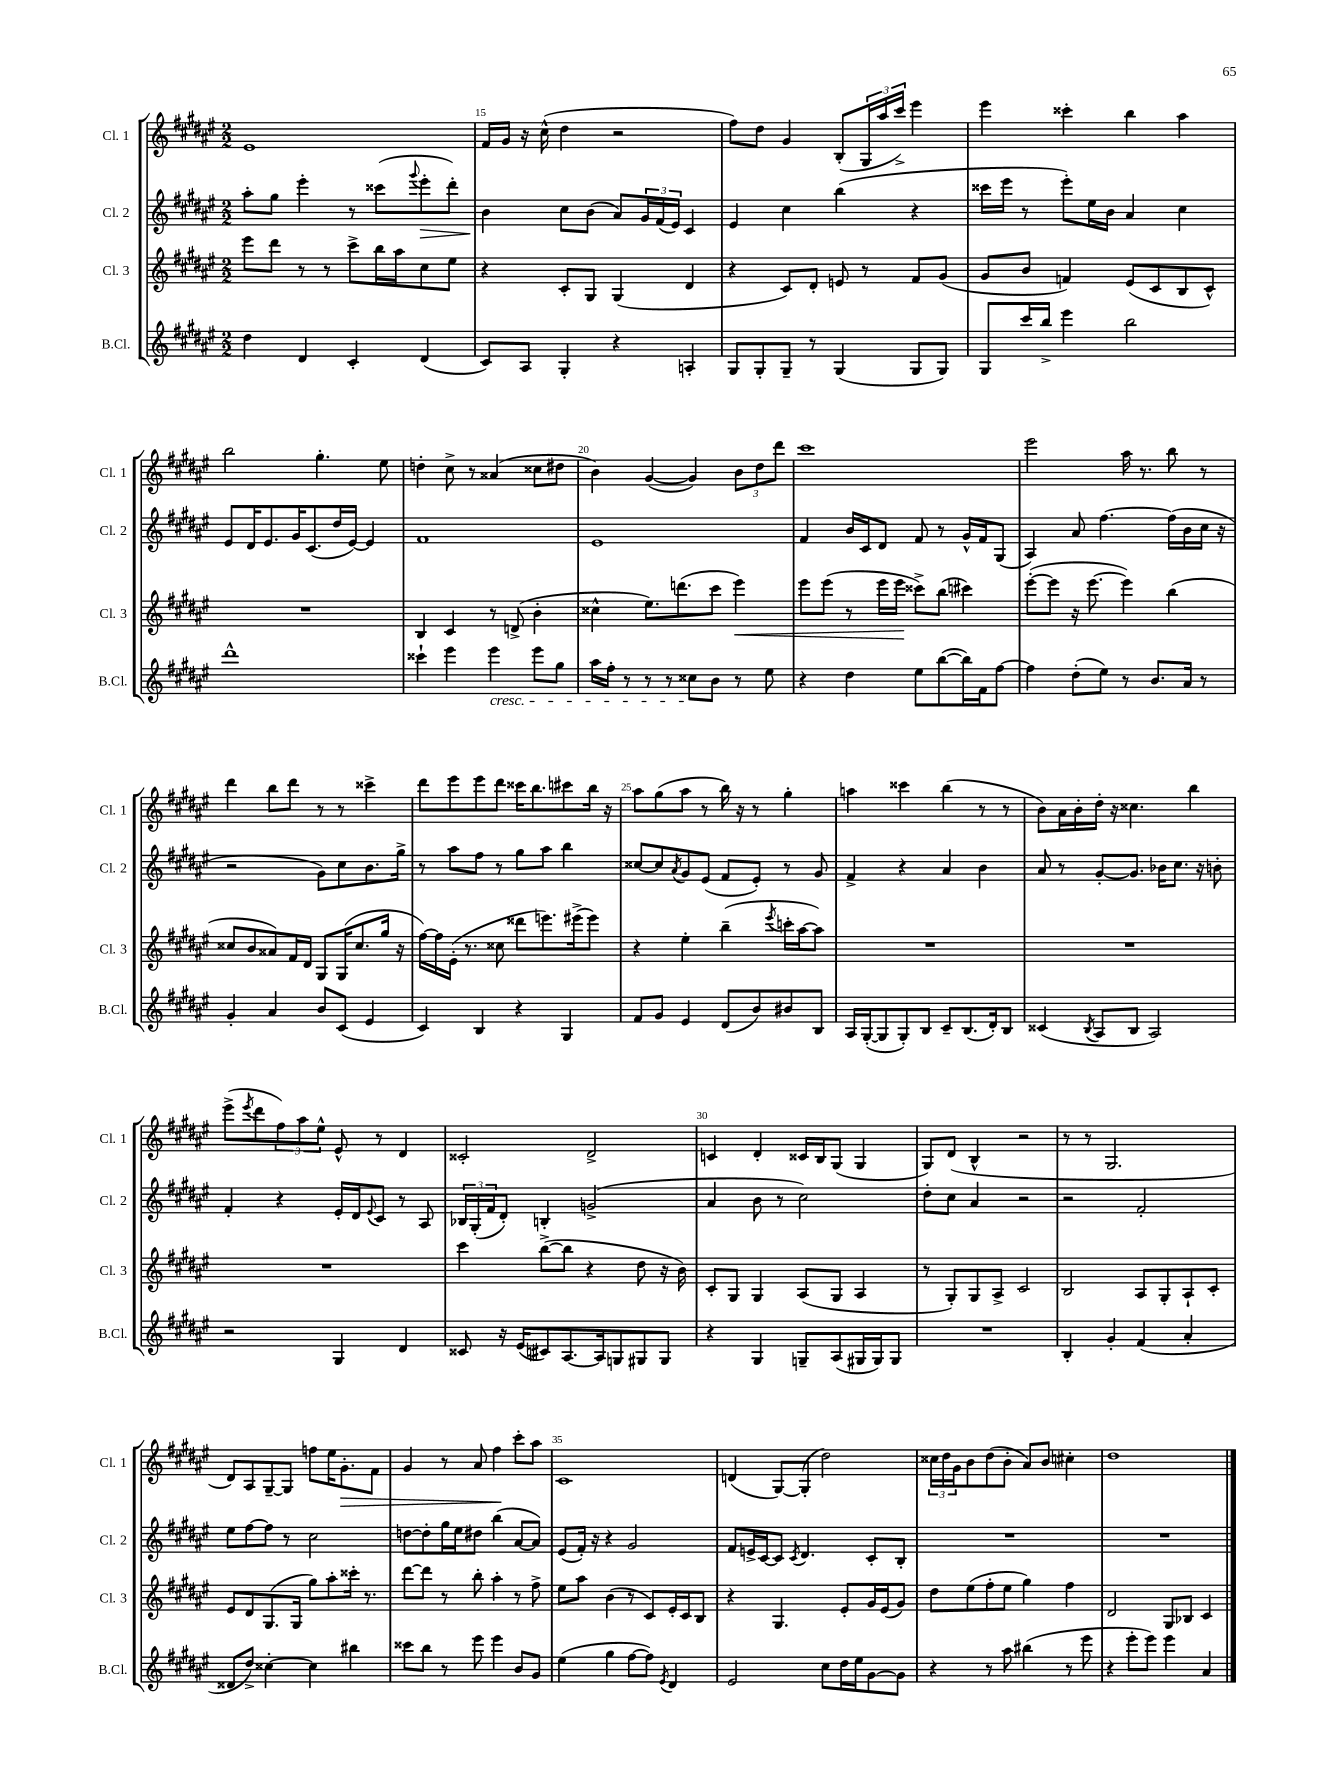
<<
\new StaffGroup <<
\new Staff = "s0" \with { instrumentName = "Cl. 1" shortInstrumentName = "Cl. 1" } {
    \clef treble \key fis \major \numericTimeSignature \time 2/2
    eis'1 |
    fis'16 gis'16 r16 cis''16-^( dis''4 r2 |
    fis''8) dis''8 gis'4 b8-.( \tuplet 3/2 { gis16 ais''16 cis'''16->) } eis'''4 |
    eis'''4 cisis'''4-. b''4 ais''4 |
    b''2 gis''4.-. eis''8 |
    d''4-. cis''8-> r8 aisis'4( cisis''8 dis''8 |
    b'4) gis'4~( gis'4) \tuplet 3/2 { b'8 dis''8 dis'''8 } |
    cis'''1 |
    eis'''2 ais''16 r8. b''8 r8 |
    dis'''4 b''8 dis'''8 r8 r8 cisis'''4-> |
    dis'''8 eis'''8 eis'''8 dis'''8 cisis'''16 b''8. cis'''8 b''16 r16 |
    ais''8 gis''8( ais''8 r8 b''16) r16 r8 gis''4-. |
    a''4 cisis'''4 b''4( r8 r8 |
    b'8) ais'16 b'16-. dis''16-. r16 cisis''4. b''4 |
    eis'''8->( \acciaccatura { eis'''8 } dis'''8 \tuplet 3/2 { fis''8) ais''8 eis''8-^ } eis'8-^ r8 dis'4 |
    cisis'2-. dis'2-> |
    c'4 dis'4-. cisis'16 b16 gis8( gis4 |
    gis8) dis'8( b4-^ r2 |
    r8 r8 gis2. |
    dis'8) ais8 gis8~-- gis8 f''8 eis''16 gis'8.-.\> fis'8 |
    gis'4 r8 ais'8 fis''4\! cis'''8-. ais''8 |
    cis'1 |
    d'4( gis8~) gis8-.( dis''2) |
    \tuplet 3/2 { cisis''16 dis''16 gis'16 } b'8 dis''8( b'8-. ais'8) b'8 cis''4-. |
    dis''1 \bar "|." |
}
\new Staff = "s1" \with { instrumentName = "Cl. 2" shortInstrumentName = "Cl. 2" } {
    \clef treble \key fis \major \numericTimeSignature \time 2/2
    ais''8-. gis''8 eis'''4-. r8 cisis'''8( \appoggiatura { gis'''8 } eis'''8-.\> dis'''8-.) |
    b'4\! cis''8 b'8( ais'8) \tuplet 3/2 { gis'16 fis'16( eis'16) } cis'4 |
    eis'4 cis''4 b''4( r4 |
    cisis'''16 eis'''16 r8 eis'''8-.) eis''16 b'16 ais'4 cis''4 |
    eis'8 dis'16 eis'8. gis'16 cis'8.( dis''16 eis'16~) eis'4 |
    fis'1 |
    eis'1 |
    fis'4 b'16 cis'16 dis'8 fis'8 r8 gis'16-^ fis'16 gis8( |
    ais4) ais'8 fis''4.~ fis''16( b'16 cis''16 r16 |
    r2 gis'8) cis''8 b'8. gis''16-> |
    r8 ais''8 fis''8 r8 gis''8 ais''8 b''4 |
    cisis''8~ cisis''8 \acciaccatura { ais'8 } gis'8 eis'8( fis'8 eis'8-.) r8 gis'8 |
    fis'4-> r4 ais'4 b'4 |
    ais'8 r8 gis'8~-. gis'8. bes'16 cis''8. r16 b'8-. |
    fis'4-. r4 eis'16-. dis'16 \appoggiatura { eis'8 } cis'8 r8 ais8 |
    \tuplet 3/2 { bes16 gis16-.( fis'16 } dis'8-.) b4-. g'2->( |
    ais'4 b'8 r8 cis''2) |
    dis''8-. cis''8 ais'4 r2 |
    r2 fis'2-. |
    eis''8 fis''8~ fis''8 r8 cis''2 |
    d''8~ d''8-. gis''16 eis''16 dis''8 b''4( ais'8~ ais'8) |
    eis'8( fis'16-.) r16 r4 gis'2 |
    fis'8 e'16-> cis'16~ cis'8 \acciaccatura { cis'8 } dis'4. cis'8-. b8-. |
    R1 |
    R1 \bar "|." |
}
\new Staff = "s2" \with { instrumentName = "Cl. 3" shortInstrumentName = "Cl. 3" } {
    \clef treble \key fis \major \numericTimeSignature \time 2/2
    eis'''8 dis'''8 r8 r8 cis'''8-> b''16 ais''16 cis''8 eis''8 |
    r4 cis'8-. gis8 gis4( dis'4 |
    r4 cis'8) dis'8-. e'8 r8 fis'8 gis'8( |
    gis'8 b'8 f'4) eis'8( cis'8 b8 cis'8-^) |
    R1 |
    b4 cis'4 r8 d'8->( b'4-. |
    cisis''4-^ eis''8.) d'''8.( cis'''8 eis'''4\<) |
    eis'''8 eis'''8( r8 eis'''16 eis'''16\! cisis'''8->) b''8( cis'''4) |
    eis'''8~-.( eis'''8 r16 eis'''8.~ eis'''4) b''4( |
    cisis''8 b'8 aisis'8) fis'16 dis'16 gis8 gis16( cisis''8. gis''16 r16 |
    fis''16~) fis''16 eis'16-.( r8. cisis''8 disis'''8 e'''8.) eis'''16->( eis'''8) |
    r4 eis''4-. b''4--( \acciaccatura { eis'''8 } c'''16-. ais''16~ ais''8) |
    R1 |
    R1 |
    R1 |
    cis'''4 b''8~->( b''8 r4 dis''8 r16 b'16) |
    cis'8-. gis8 gis4 ais8( gis8 ais4 |
    r8 gis8-.) gis8 ais8-> cis'2 |
    b2 ais8 gis8-. ais8-! cis'8-. |
    eis'8 dis'8 gis8.( gis16 gis''8) ais''8-. cisis'''16-. r8. |
    dis'''8~ dis'''8 r8 b''8-. ais''4-. r8 fis''8-> |
    eis''8 ais''8 b'4( r8 cis'8) eis'16-. cis'16 b8 |
    r4 gis4. eis'8-. gis'16 eis'16( gis'8) |
    dis''8 eis''8( fis''8-. eis''8 gis''4) fis''4 |
    dis'2 gis8 bes8 cis'4 \bar "|." |
}
\new Staff = "s3" \with { instrumentName = "B.Cl." shortInstrumentName = "B.Cl." } {
    \clef treble \key fis \major \numericTimeSignature \time 2/2
    dis''4 dis'4 cis'4-. dis'4( |
    cis'8) ais8 gis4-. r4 a4-. |
    gis8 gis8-. gis8-- r8 gis4( gis8 gis8) |
    gis8 cis'''16 b''16-> eis'''4 b''2 |
    dis'''1-^ |
    cisis'''4-! eis'''4 eis'''4\cresc eis'''8 gis''8 |
    ais''16 fis''16-. r8 r8 r8 cisis''8\! b'8 r8 eis''8 |
    r4 dis''4 eis''8 b''8~( b''16) fis'16 fis''8~ |
    fis''4 dis''8-.( eis''8) r8 b'8. ais'16 r8 |
    gis'4-. ais'4 b'8 cis'8( eis'4 |
    cis'4) b4 r4 gis4 |
    fis'8 gis'8 eis'4 dis'8( b'8) bis'8 b8 |
    ais16 gis16~-.( gis8 gis8-.) b8 cis'8-- b8.( dis'16-.) b8 |
    cisis'4( \acciaccatura { b8 } ais8 b8 ais2) |
    r2 gis4 dis'4 |
    cisis'8 r16 eis'16( cis'8) ais8.~ ais16 g8 gis8 gis8 |
    r4 gis4 g8-- ais8( gis16 gis16) gis8 |
    R1 |
    b4-. gis'4-. fis'4( ais'4-. |
    disis'8 dis''8->) cisis''4~-. cisis''4 bis''4 |
    cisis'''8 b''8 r8 eis'''8 eis'''4 b'8 gis'8 |
    eis''4( gis''4 fis''8~ fis''8) \acciaccatura { eis'8 } dis'4 |
    eis'2 cis''8 dis''16 eis''16 gis'8~ gis'8 |
    r4 r8 ais''8 bis''4( r8 eis'''8 |
    r4 eis'''8-. eis'''8) eis'''4 ais'4 \bar "|." |
}
>>
>>
\layout { \context { \Score currentBarNumber = #14 \override BarNumber.break-visibility = ##(#f #t #t) barNumberVisibility = #(every-nth-bar-number-visible 5) } }
